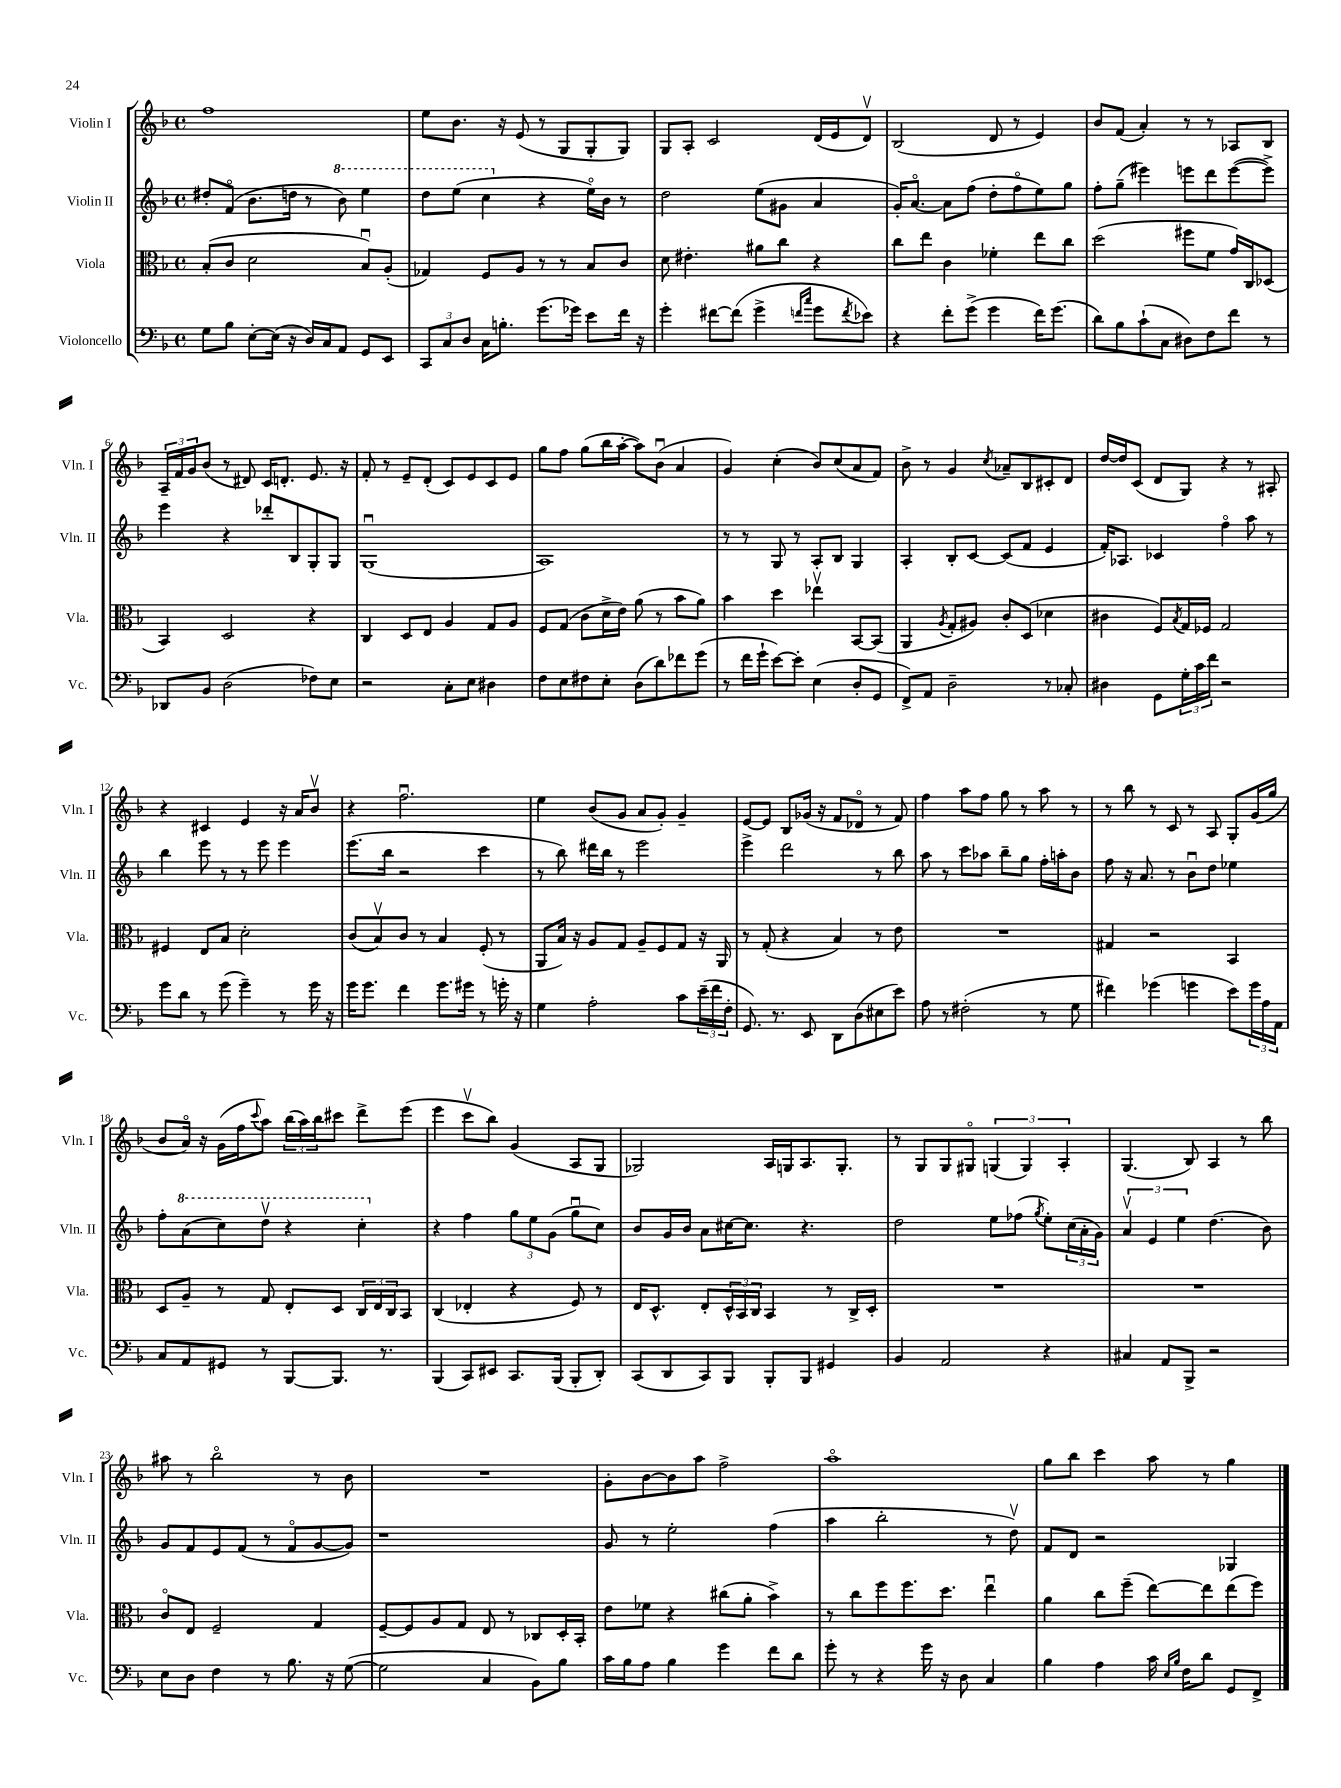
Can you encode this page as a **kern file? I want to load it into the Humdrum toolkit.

**kern	**kern	**kern	**kern
*staff4	*staff3	*staff2	*staff1
*clefF4	*clefC3	*clefG2	*clefG2
*k[b-]	*k[b-]	*k[b-]	*k[b-]
*M4/4	*M4/4	*M4/4	*M4/4
*met(c)	*met(c)	*met(c)	*met(c)
8G\L	(8B-'/L	8dd#'/L	1ff
8B-\J	8c/J	(8fo/J	.
[8E'\L	2d\	8.b-\L	.
(16E\]Jk	.	.	.
16r	.	16dd\Jk	.
16D/LL)	.	8r	.
16C/J	.	.	.
8AA/J	.	8bb-\)	.
8GG/L	8B-u/L)	4eee\	.
8EE/J	(8A'/J	.	.
=	=	=	=
12CC/L	4G-/)	8ddd\L	8ee\L
12C/	.	.	.
.	.	(8eee\J	8.b-\J
12D/J	.	.	.
16C\LK	8F/L	4ccc\	.
8.B'\J	.	.	16r
.	8A/J	.	(8e/
(8.g\L	8r	4r	8r
.	8r	.	8G/L
16g-\Jk)	.	.	.
8e\L	8B-/L	16eeo\LL)	8G'/
.	.	16b-\JJ	.
16f\Jk	8c/J	8r	8G/J)
16r	.	.	.
=	=	=	=
4g'\	8d\	2dd\	8G/L
.	4.e#'\	.	8A'/J
[8f#\L	.	.	2c/
(8f#\]J	.	.	.
4g^\	8a#\L	(8ee\L	.
.	8cc\J	8g#\J	.
16qqf/LL	.	.	.
16qqcc/JJ	.	.	.
8g\L	4r	4a/	(16d/LL
.	.	.	16e/J
8qf/	.	.	.
8e-\J)	.	.	8dv/J)
=	=	=	=
4r	8cc\L	16g'/LK)	(2B-/
.	.	[8.ao/J	.
.	8ee\J	.	.
8f'\L	4c\	8a\]L	.
(8g^\J	.	(8ff\J	.
4g\	4f-'\	8dd'\L	8d/
.	.	8ffo\	8r
16f\LK)	8ee\L	8ee\)	4e/)
(8.g\J	.	.	.
.	8cc\J	8gg\J	.
=	=	=	=
8d\L)	(2dd\	8ff'\L	8b-/L
8B-\	.	(8gg~\J	(8f/J
(8c`\	.	4eee#\)	4a'/)
8C\J	.	.	.
8D#\L)	8ff#\L	8eee\L	8r
8F\	8f\J	8ddd\	8r
8f\J	16g/LL)	([8eee\	8A-/L
.	16C/J	.	.
8r	(8D-/J	8eee^\]J)	8B-/J
=	=	=	=
8DD-/L	4BB-/)	4eee\	24A~/LL
.	.	.	24f/
.	.	.	24g/J
8BB-/J	.	.	(8b-/J
(2D\	2D/	4r	8r
.	.	.	8d#/)
.	.	8ddd-'/L	16c/LK
.	.	.	8.d'/J
.	.	8B-/	.
8F-\L)	4r	8G'/	8.e/
8E\J	.	8G/J	.
.	.	.	16r
=	=	=	=
2r	4C/	(1Gu	8f'/
.	.	.	8r
.	8D/L	.	8e~/L
.	8E/J	.	(8d'/J
8C'\L	4A/	.	8c/L)
8E\J	.	.	8e/
4D#\	8G/L	.	8c/
.	8A/J	.	8e/J
=	=	=	=
8F\L	8F/L	1A)	8gg\L
8E\	(8G/J	.	8ff\J
8F#\	8c\L	.	(8gg\L
8E'\J	16d^\L	.	16bb-\L
.	16e\JJ)	.	[16aa'\JJ
(8D\L	(8a\	.	8aa\]L)
8d\)	8r	.	(8b-u\J
8f-\	8b-\L	.	4a/
(8g\J	8a\J)	.	.
=	=	=	=
8r	4b-\	8r	4g/)
16f\LL	.	8r	.
16g`\JJ	.	.	.
[8e\L)	4dd\	8G/	(4cc'\
8e'\]J	.	8r	.
(4E\	4ee-v\	8A'/L	8b-/L)
.	.	8B-/J	(8cc/
8D'/L	[8BB-/L	4G/	8a/
8GG/J	(8BB-/]J	.	8f/J)
=	=	=	=
8FF^/L)	4AA/	4A'/	8b-^\
8AA/J	.	.	8r
.	8qA/	.	.
2D~\	8G'/L	8B-'/L	4g/
.	8A#/J)	[8c/J	.
.	.	.	8qcc/
.	8c'/L	(8c/]L	8a-~/L
.	(8D/J	8f/J	8B-/
8r	4d-\	4e/	8c#'/
8C-'/	.	.	8d/J
=	=	=	=
4D#\	4c#\	16f'/LK)	[16dd/LL
.	.	8.A-/J	16dd/]J
.	.	.	(8c/J
8GG\L	8F/L)	4c-/	8d/L
.	8qB-/	.	.
24G'\L	16G/L	.	8G/J)
24c\	.	.	.
.	16F-/JJ	.	.
24f\JJ	.	.	.
2r	2G/	4ffo\	4r
.	.	8aa\	8r
.	.	8r	8A#'/
=	=	=	=
8g\L	4F#/	4bb-\	4r
8d\J	.	.	.
8r	8E/L	8eee\	4c#/
(8g\	8B-/J	8r	.
4g~\)	2d'\	8r	4e/
.	.	8eee\	.
8r	.	4eee\	16r
.	.	.	16a/LK
16g\	.	.	8b-v/J
16r	.	.	.
=	=	=	=
16g\LK	(8c/L	(8.eee\L	4r
8.g\J	.	.	.
.	8B-v/)	.	.
.	.	16bb-\Jk	.
4f\	8c/J	2r	2.ffu\
.	8r	.	.
8.g\L	4B-/	.	.
16g#\Jk	.	.	.
8r	(8F'/	4ccc\	.
16g'\	8r	.	.
16r	.	.	.
=	=	=	=
4G\	8AA/L	8r	4ee\
.	16B-/Jk)	8bb-\)	.
.	16r	.	.
2A'\	8A/L	16ddd#\LL	(8b-/L
.	.	16bb-\JJ	.
.	8G/J	8r	8g/J
.	8A~/L	2eee\	8a/L
.	8F/	.	8g'/J)
8c\L	8G/J	.	4g~/
(24e~\L	16r	.	.
24f\	.	.	.
.	16AA/	.	.
24F'\JJ	.	.	.
=	=	=	=
8.GG/)	8r	4eee^\	[8e/L
.	(8G'/	.	8e/]J
8.r	.	.	.
.	4r	2ddd\	8B-/L
8EE/	.	.	(16g-/Jk
.	.	.	16r
8DD\L	4B-/)	.	8f/L
(8D\	.	.	8d-o/J
8E#\	8r	8r	8r
8e\J)	8e\	8bb-\	8f/)
=	=	=	=
8A\	1r	8aa\	4ff\
8r	.	8r	.
(2F#'\	.	8ccc\L	8aa\L
.	.	8aa-\J	8ff\J
.	.	8bb-~\L	8gg\
.	.	8gg\J	8r
8r	.	16ff'\LL	8aa\
.	.	16aa'\J	.
8G\	.	8b-\J	8r
=	=	=	=
4f#\)	4G#/	8ff\	8r
.	.	16r	8bb-\
.	.	8.a/	.
(4g-\	2r	.	8r
.	.	8r	8c/
4g\	.	8b-u\L	8r
.	.	8dd\J	8A/
8e\L)	4BB-/	4ee-\	8G'/L
24g\L	.	.	(16g/L
24A\	.	.	.
.	.	.	16gg/JJ
24AA\JJ	.	.	.
=	=	=	=
8C/L	8D/L	8ff'\L	8b-/L
8AA/	8A~/J	(8aa\	16ao/Jk)
.	.	.	16r
8GG#/J	8r	8ccc\)	(16g\LL
.	.	.	16ff\J
.	.	.	8qqccc/
8r	8G/	8dddv\J	8aa\J)
[8BBB-/L	8E'/L	4r	(24bb-\LL
.	.	.	24aa\)
.	.	.	24bb-\J
8.BBB-/]J	8D/J	.	8ccc#\J
.	24C/LL	4ccc'\	8ddd^\L
.	24E/	.	.
8.r	.	.	.
.	24C/J	.	.
.	8BB-/J	.	(8eee\J
=	=	=	=
(4BBB-/	(4C/	4r	4eee\
8CC/L)	4E-'/	4ff\	8cccv\L
8EE#/J	.	.	8bb-\J)
8.CC/L	4r	12gg\L	(4g/
.	.	12ee\	.
.	.	(12g\J	.
(16BBB-/Jk	.	.	.
8BBB-'/L	8F/)	8ggu\L	8A/L
8DD'/J)	8r	8cc\J)	8G/J
=	=	=	=
(8CC/L	16E/LK	8b-/L	2G-/)
.	8.D^^/J	.	.
8DD/	.	16g/L	.
.	.	16b-/JJ	.
8CC/)	8E'/L	8a\L	.
8BBB-/J	24D^^/L	[16cc#\K	.
.	24BB-/	.	.
.	.	8.cc#\]J	.
.	24C/JJ	.	.
8BBB-'/L	4BB-/	.	16A/LL
.	.	.	16G/J
8BBB-/J	.	4.r	8.A/
4GG#/	8r	.	.
.	.	.	8.G'/J
.	16C^/LL	.	.
.	16D'/JJ	.	.
=	=	=	=
4BB-/	1r	2dd\	8r
.	.	.	8G/L
2AA/	.	.	8G/
.	.	.	8G#o/J
.	.	8ee\L	(6G/
.	.	(8ff-\J	.
.	.	.	6G/)
.	.	8qgg/	.
4r	.	8ee'\L)	.
.	.	.	6A'/
.	.	(24cc\L	.
.	.	24a'\	.
.	.	24g\JJ)	.
=	=	=	=
4C#/	1r	6av/	(4.G/
.	.	6e/	.
8AA/L	.	.	.
.	.	6ee\	.
8BBB-^/J	.	.	8B-/)
2r	.	(4.dd\	4A/
.	.	.	8r
.	.	8b-\)	8bb-\
=	=	=	=
8E\L	8co/L	8g/L	8aa#\
8D\J	8E/J	8f/	8r
4F\	2F~/	8e/	2bb-o\
.	.	(8f/J	.
8r	.	8r	.
8.B-\	.	8fo/L	.
.	4G/	[8g/	8r
16r	.	.	.
([8G\	.	8g/]J)	8b-\
=	=	=	=
2G\]	[8F~/L	1r	1r
.	8F/]	.	.
.	8A/	.	.
.	8G/J	.	.
4C/	8E/	.	.
.	8r	.	.
8BB-\L)	8C-/L	.	.
8B-\J	16D'/L	.	.
.	16BB-'/JJ	.	.
=	=	=	=
16c\LL	8e\L	8g/	8g'\L
16B-\J	.	.	.
8A\J	8f-\J	8r	[8b-\
4B-\	4r	2ee'\	8b-\]
.	.	.	8aa\J
4g\	(8cc#\L	.	2ff^\
.	8a'\J	.	.
8f\L	4b-^\)	(4ff\	.
8d\J	.	.	.
=	=	=	=
8g'\	8r	4aa\	1aao
8r	8cc\L	.	.
4r	8ff\	2bb-'\	.
.	8.ff\	.	.
16g\	.	.	.
16r	8.dd\J	.	.
8D\	.	.	.
4C/	4eeu\	8r	.
.	.	8ddv\)	.
=	=	=	=
4B-\	4a\	8f/L	8gg\L
.	.	8d/J	8bb-\J
4A\	8cc\L	2r	4ccc\
.	(8ff~\J	.	.
16c\	[8ee\L)	.	8aa\
16qqE/LL	.	.	.
16qqB-/JJ	.	.	.
16F\LK	.	.	.
8d\J	8ee\]	.	8r
8GG/L	(8ee\	4G-/	4gg\
8FF^/J	8ff\J)	.	.
==	==	==	==
*-	*-	*-	*-
